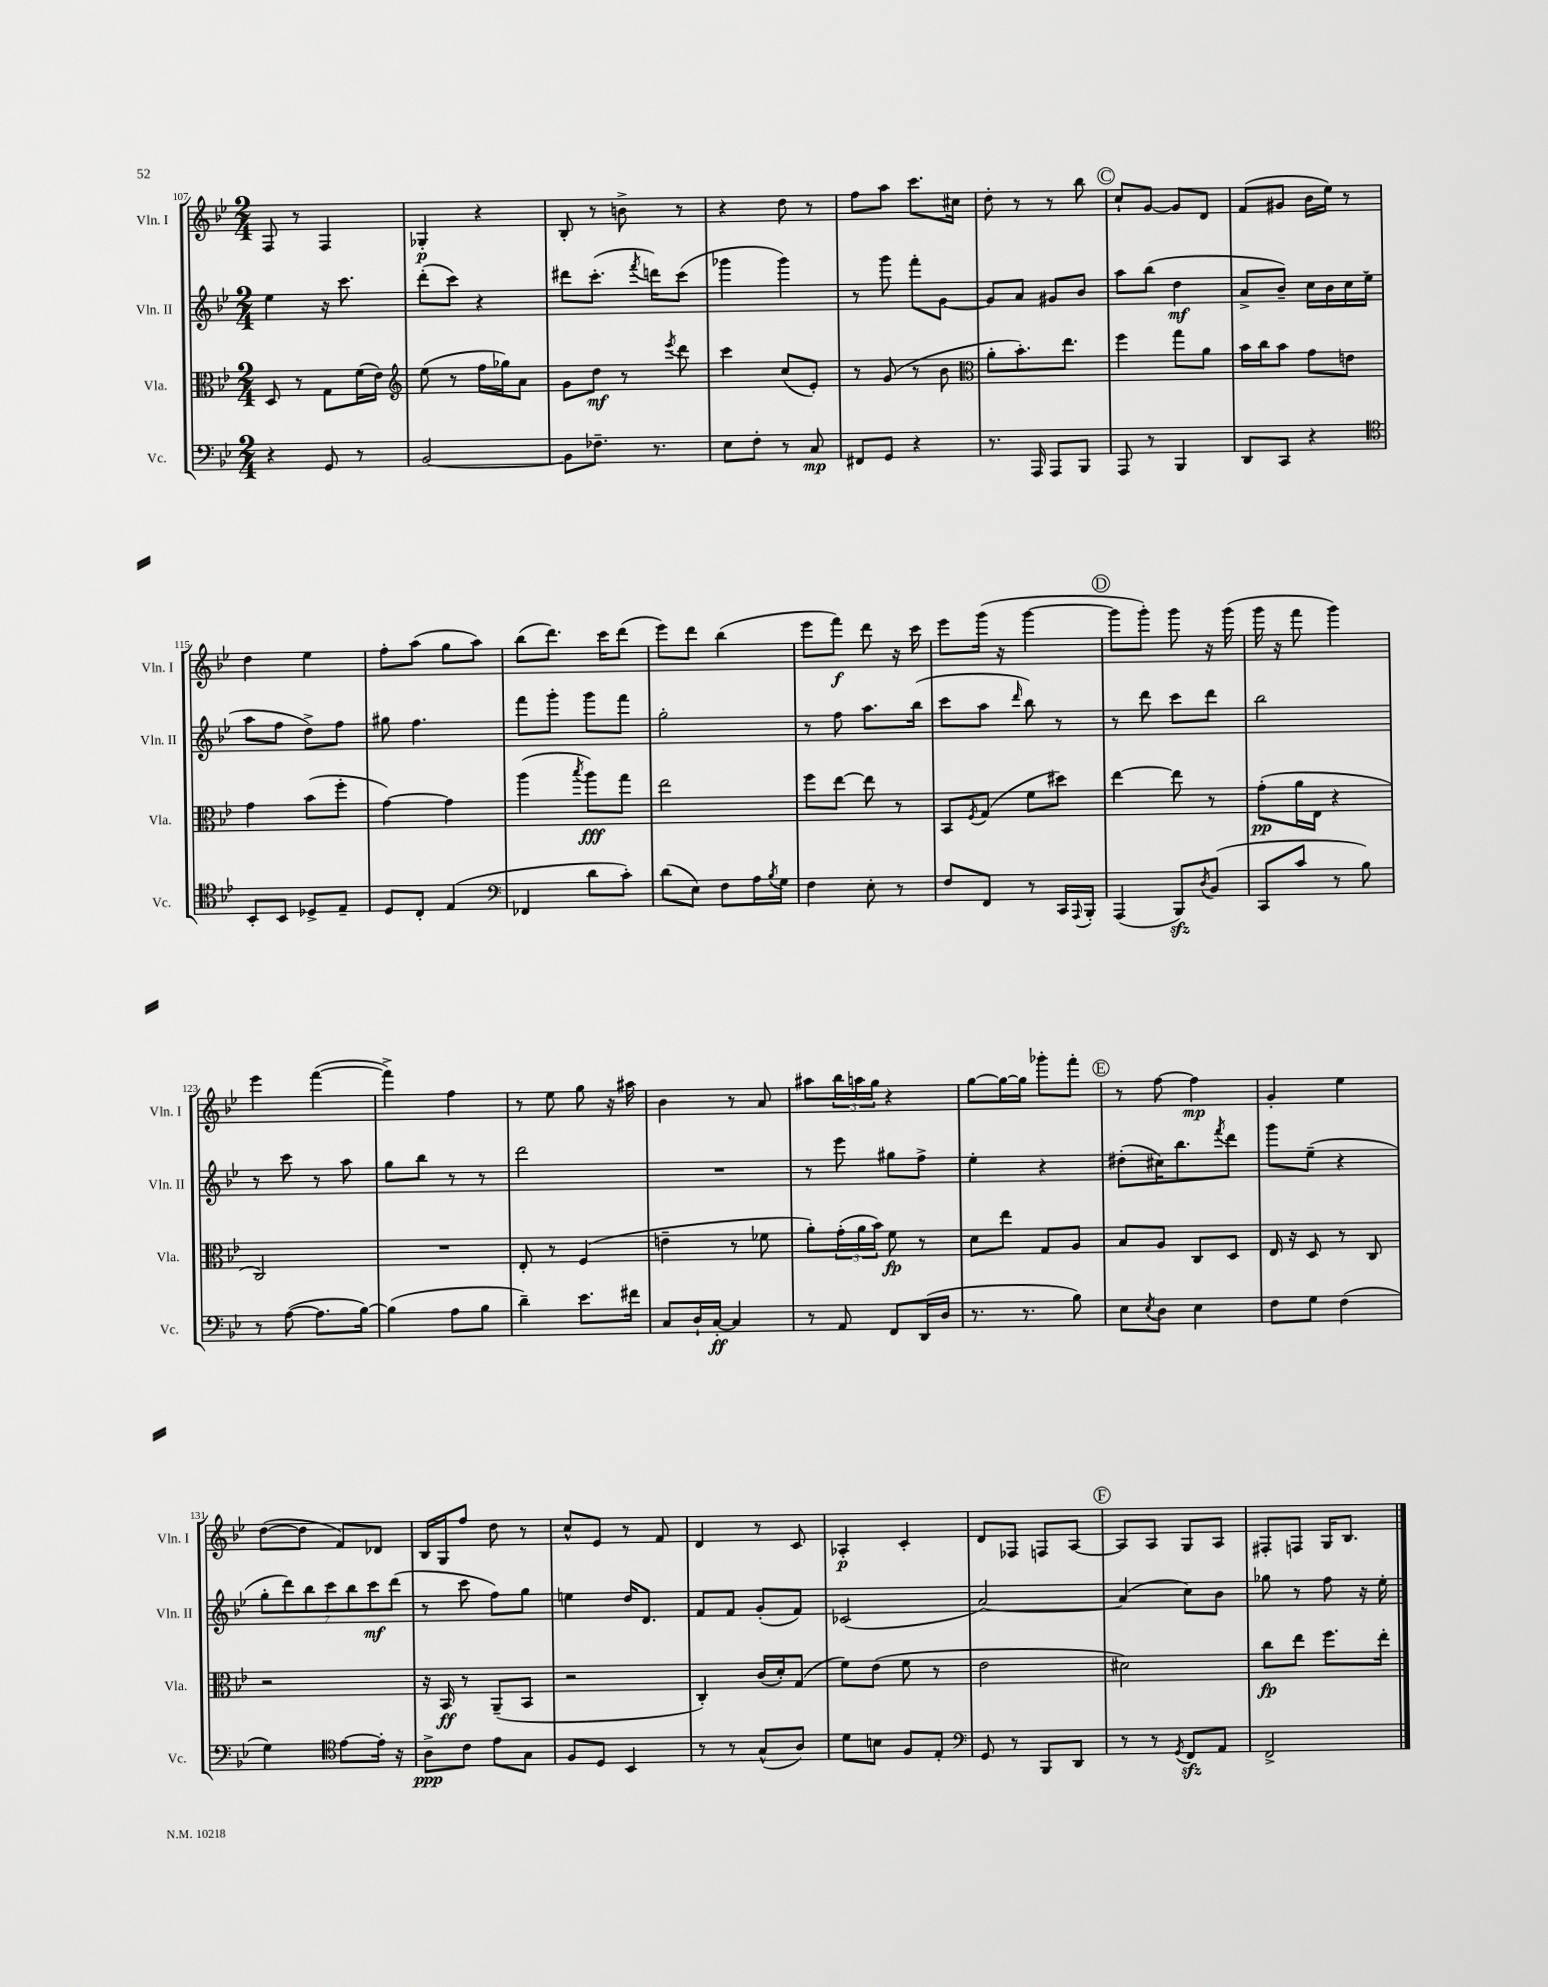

**kern	**kern	**kern	**kern
*staff4	*staff3	*staff2	*staff1
*clefF4	*clefC3	*clefG2	*clefG2
*k[b-e-]	*k[b-e-]	*k[b-e-]	*k[b-e-]
*M2/4	*M2/4	*M2/4	*M2/4
4r	8D/	4ee-\	8F/
.	8r	.	8r
8GG/	8G\L	16r	4F/
.	.	8.ccc\	.
8r	(16f\L	.	.
.	16e-\JJ)	.	.
=	=	=	=
*	*clefG2	*	*
[2BB-/	(8ee-\	(8ddd'\L	4G-'/
.	8r	8ccc\J)	.
.	16ff\LL	4r	4r
.	16gg-\J)	.	.
.	8a\J	.	.
=	=	=	=
8BB-\]L	8g\L	8ddd#\L	8B-'/
8.F-~\J	8dd\J	(8.ccc'\J	8r
.	8r	.	8b^\
.	.	8qfff/	.
8.r	.	16ddd\LK)	.
.	8qeee-/	.	.
.	8ddd\	(8ccc\J	8r
=	=	=	=
8E-\L	4ccc\	4ggg-\	4r
8F'\J	.	.	.
8r	(8cc/L	4ggg-\)	8dd\
8C/	8e-'/J)	.	8r
=	=	=	=
8FF#/L	8r	8r	8ff\L
8GG/J	(8g/	8ggg\	8aa\J
4r	8r	8fff'\L	8.ccc\L
.	8b-\	[8g\J	.
.	.	.	16cc#\Jk
=	=	=	=
*	*clefC3	*	*
8.r	8a'\L	8g/]L	8dd'\
.	8.b-'\)	8a/J	8r
16AAA/	.	.	.
8AAA/L	.	8g#/L	8r
.	8.ee-\J	.	.
8BBB-/J	.	8b-/J	8bb-\
=	=	=	=
8AAA/	4ff\	8aa\L	8cc`/L
8r	.	(8bb-\J	[8g/J
4BBB-/	8gg\L	4dd\	8g/]L
.	8a\J	.	8d/J
=	=	=	=
8DD/L	16b-\LL	8a^/L	(8f/L
.	16cc\J	.	.
8CC/J	8b-\J	8b-~/J)	8g#/J
4r	8g\L	16cc\LL	16b-\LL
.	.	16b-\	16ee-\JJ)
.	8e\J	16cc\	8r
.	.	(16ee-\JJ	.
=	=	=	=
*clefC4	*	*	*
8BB-'/L	4g\	8aa\L	4dd\
8BB-/J	.	8ff\J	.
8D-^/L	(8b-\L	8dd^\L)	4ee-\
8E-~/J	8ff'\J	8ff\J	.
=	=	=	=
8D/L	[4g\)	8gg#\	8ff'\L
8C'/J	.	4.ff\	(8aa\J
(4E-/	4g\]	.	8gg\L
.	.	.	8aa\J)
=	=	=	=
*clefF4	*	*	*
4FF-/	(4aa\	8fff\L	(8bb-\L
.	.	8ggg'\J	8.ddd\J)
.	8qbb-/	.	.
8d\L	8aa\L)	8ggg\L	.
.	.	.	16ccc\LK
8c'\J)	8gg\J	8fff\J	(8ddd\J
=	=	=	=
(8d\L	2ee-\	2gg'\	8eee-\L)
8E-\J)	.	.	8ddd\J
8F\L	.	.	(4bb-\
16A\L	.	.	.
8qB-/	.	.	.
16G\JJ	.	.	.
=	=	=	=
4F\	8ff\L	8r	8eee-\L
.	[8ee-\J	8ff\	8fff\J)
8E-'\	8ee-\]	8.aa\L	8ddd\
8r	8r	.	16r
.	.	(16bb-\Jk	16ccc\
=	=	=	=
8F/L	8BB-/L	8ccc\L	8eee-\L
.	8qF/	.	.
8FF/J	(8G/J	8aa\J	(16ggg\Jk
.	.	.	16r
.	.	16qqddd/	.
8r	8f\L	8bb-\)	[4ggg\
16CC/LL	8dd#\J)	8r	.
8qqAAA/	.	.	.
16BBB-'/JJ	.	.	.
=	=	=	=
(4AAA/	[4ee-\	8r	8ggg\]L
.	.	8ddd\	8ggg'\J)
8BBB-/L)	8ee-\]	8ccc\L	8ggg\
8qD/	.	.	.
(8BB-/J	8r	8ddd\J	16r
.	.	.	(16ggg\
=	=	=	=
8CC/L	(8g'\L	2bb-\	16ggg\
.	.	.	16r
8c/J	16a\L	.	8fff\
.	16E-\JJ	.	.
8r	4r	.	4ggg\)
8B-\)	.	.	.
=	=	=	=
8r	2C/)	8r	4eee-\
([8A\	.	8ccc\	.
8.A\]L	.	8r	([4fff\
.	.	8aa\	.
[16B-\Jk)	.	.	.
=	=	=	=
(4B-\]	2r	8gg\L	4fff^\])
.	.	8bb-\J	.
8A\L	.	8r	4ff\
8B-\J	.	8r	.
=	=	=	=
4d~\)	8E-'/	2ddd\	8r
.	8r	.	8ee-\
8.e-\L	(4F/	.	8gg\
.	.	.	16r
16f#\Jk	.	.	16aa#\
=	=	=	=
8C/L	4e~\	2r	4b-\
16D`/L	.	.	.
[16C'/JJ	.	.	.
4C/]	8r	.	8r
.	8f-\	.	8a/
=	=	=	=
8r	8a'\L)	8r	8aa#\L
8AA/	(24g'\L	8eee-\	24bb-\L
.	24a\	.	24aa\
.	24b-\JJ)	.	24gg\JJ
8FF/L	8f\	8gg#\L	4r
(16DD/L	8r	8ff^\J	.
16D/JJ	.	.	.
=	=	=	=
8.r	8d\L	4ee-'\	[8gg\L
.	8ee-\J	.	16gg\_L
8.r	.	.	16gg\]JJ
.	8G/L	4r	8ggg-'\L
8B-\)	8A/J	.	8fff'\J
=	=	=	=
8E-\L	8B-/L	(8dd#'\L	8r
8qE-/	.	.	.
8D\J	8A/J	16cc#\K)	[8ff\
.	.	8.bb-\	.
4E-\	8C/L	.	4ff\]
.	.	8qfff/	.
.	8D/J	8ddd\J	.
=	=	=	=
8F\L	16E-/	8ggg\L	4g'/
.	16r	.	.
8G\J	8D/	(8ee-~\J	.
(4F\	8r	4r	4ee-\
.	8C/	.	.
=	=	=	=
4G\)	2r	14gg'\L	([8dd\L
.	.	14ddd\)	.
.	.	.	8dd\]J
.	.	14bb-\	.
.	.	14ccc\	.
*clefC4	*	*	*
[8e-\L	.	.	8f/L)
.	.	14bb-\	.
.	.	14ccc\	.
16e-'\]Jk	.	.	8d-/J
.	.	(14ddd\J	.
16r	.	.	.
=	=	=	=
8A^\L	16r	8r	16B-/LL
.	16BB-/	.	16G/J
8c\J	8r	8ccc\	8ff/J
8e-\L	(8AA~/L	8ff\L)	8dd\
8G\J	8BB-/J	8gg\J	8r
=	=	=	=
8F/L	2r	4ee\	8cc^^/L
8D/J	.	.	8e-/J
4BB-/	.	16dd/LK	8r
.	.	8.d/J	.
.	.	.	8f/
=	=	=	=
8r	4C'/)	8f/L	4d/
8r	.	8f/J	.
(8G^^/L	(16c/LL	(8g'/L	8r
.	16d'/J)	.	.
8A/J)	(8G/J	8f/J)	8c/
=	=	=	=
8d\L	8f\L)	(2c-/	4A-'/
8B\J	(8e-\J	.	.
8F/L	8f\	.	4c'/
8E-'/J	8r	.	.
=	=	=	=
*clefF4	*	*	*
8GG/	2e-\	[2a/)	8d/L
8r	.	.	8F-/J
8BBB-/L	.	.	8F/L
8DD/J	.	.	[8A/J
=	=	=	=
8r	2d#\)	(4a/]	8A/]L
8r	.	.	8A/J
8qGG/	.	.	.
8FF/L	.	8cc\L)	8G/L
8AA/J	.	8b-\J	8A/J
=	=	=	=
2FF^/	8cc\L	8gg-\	8F#'/L
.	8ee-\J	8r	8F/J
.	8.ff\L	8ff\	16G/LK
.	.	.	8.B-/J
.	.	16r	.
.	16ee-'\Jk	16ee-'\	.
==	==	==	==
*-	*-	*-	*-
